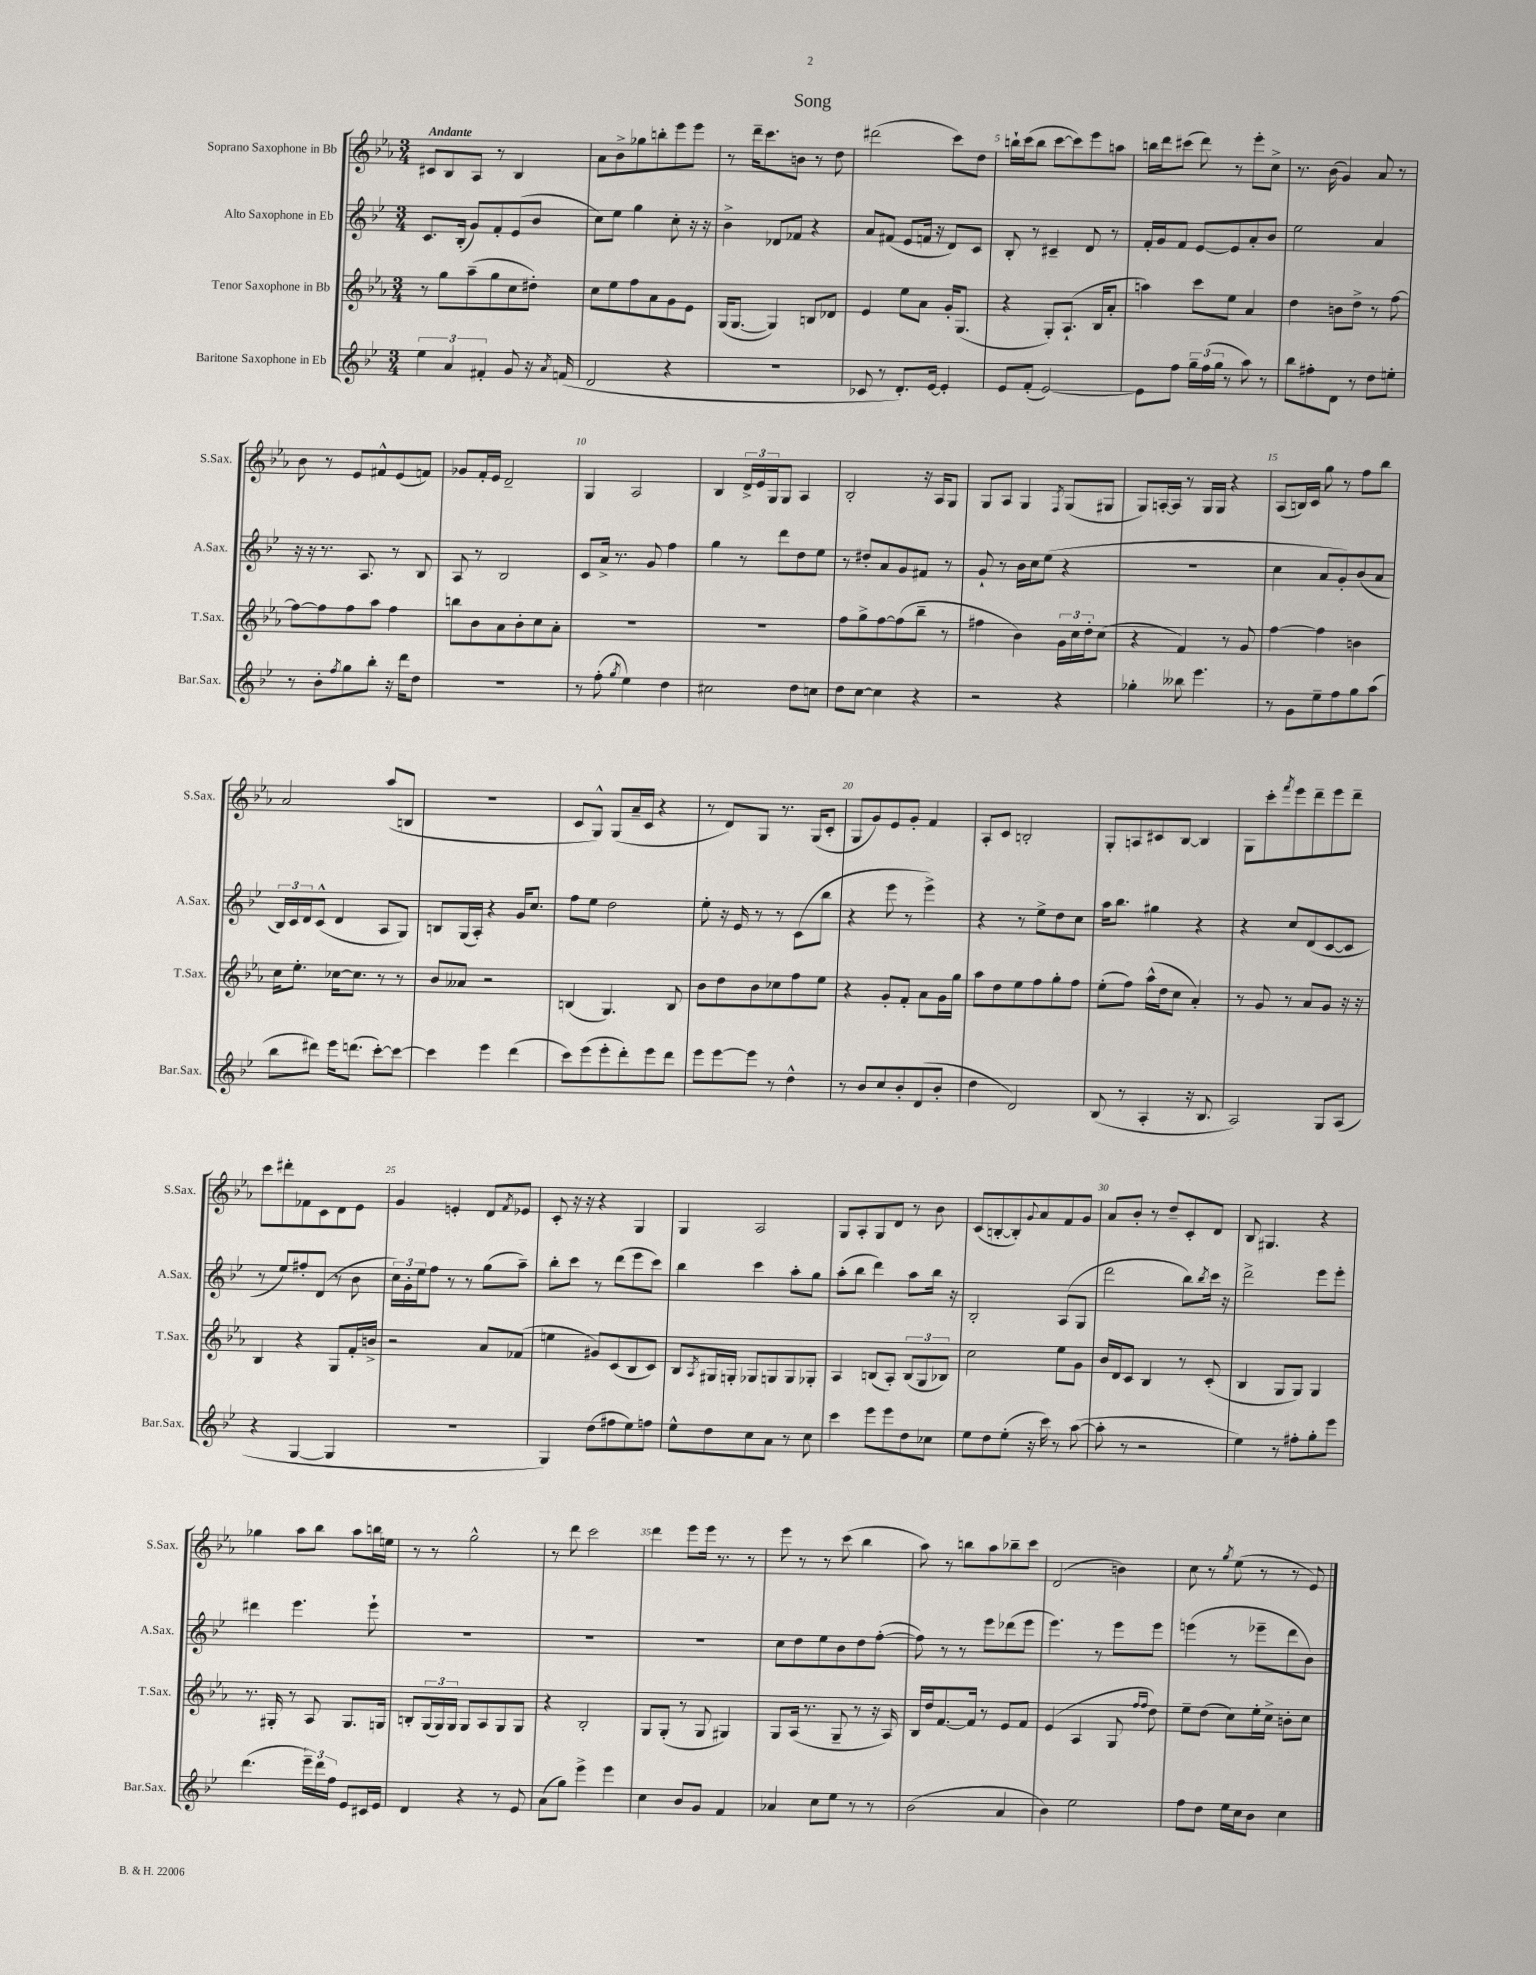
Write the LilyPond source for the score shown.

\header { title = "Song" }
<<
\new StaffGroup <<
\new Staff = "s0" \with { instrumentName = "Soprano Saxophone in Bb" shortInstrumentName = "S.Sax." } {
    \clef treble \key ees \major \numericTimeSignature \time 3/4 \tempo "Andante"
    cis'8 bes8 aes8 r8 bes4 |
    aes'8 bes'8-> ges''8 b''8-. ees'''8 ees'''8 |
    r8 d'''16-- c'''8. b'8 r8 d''8 |
    dis'''2( c'''8) d''8 |
    b''16-! c'''16( b''8 c'''8~ c'''8) ees'''8 a''8 |
    b''16 d'''16 cis'''8( d'''8) r8 ees'''8-. c''8-> |
    r8. bes'16( g'4) aes'8 r8 |
    bes'8 r8 ees'8 fis'8-^ ees'8( f'8) |
    ges'8 f'16-. ees'16 d'2-- |
    g4 aes2 |
    bes4 \tuplet 3/2 { d'16-> ees'16 g16 } g8 aes4 |
    bes2-. r16 aes16 g8 |
    g8 aes8 g4 \acciaccatura { f8 } g8( gis8 |
    g8) a16~-. a16 r8 g16 g16 r4 |
    aes8( b16) c'16 g''8 r8 f''8 bes''8 |
    aes'2 aes''8( b8 |
    R2. |
    c'8 g8-^) g8( aes'16-- c'16 r4 |
    r8 d'8) g8 r8. g16( c'8-. |
    g8 g'8) ees'8 g'8-. f'4 |
    aes8-. c'8 b2-. |
    g8-. a8 cis'8 bes8~ bes4 |
    g8 c'''8-. \acciaccatura { f'''8 } ees'''8 d'''8-- ees'''8 d'''8-- |
    c'''8 dis'''8-. fes'8 c'8 d'8 ees'8 |
    g'4 e'4-. d'8 \acciaccatura { f'8 } ees'8 |
    c'8-. r16 r16 r4 g4 |
    g4 aes2 |
    g8 aes8-. g8 d'8 r8 bes'8 |
    c'8( b8~-. b8-.) \appoggiatura { g'8 } aes'8 f'8 g'8 |
    aes'8 bes'8-. r8 d''8-- c'8-. d'8 |
    bes8 gis4. r4 |
    ges''4 aes''8 bes''8 aes''8 b''16 e''16 |
    r8 r8 g''2-^ |
    r8 d'''8 c'''2 |
    d'''4 ees'''8 ees'''16 r8. r8 |
    ees'''8 r8 r8 c'''8( bes''4 |
    aes''8) r8 b''8 aes''8 bes''8-- c'''8 |
    d'2( b'4) |
    c''8 r8 \acciaccatura { g''8 } ees''8( r8 r8 ees'8) \bar "|." |
}
\new Staff = "s1" \with { instrumentName = "Alto Saxophone in Eb" shortInstrumentName = "A.Sax." } {
    \clef treble \key bes \major \numericTimeSignature \time 3/4
    c'8. bes16-.( g'8) f'8-. ees'8( bes'8 |
    c''8) ees''8 g''4 c''8-. r16 r16 |
    bes'4-> des'8 fes'8 r4 |
    a'8 fis'8( ees'8 f'16 r16 d'8) c'8 |
    bes8-. r8 cis'4-- d'8 r8 |
    f'16-. g'16 f'8 ees'8~ ees'8 a'8-. bes'8 |
    ees''2 a'4 |
    r16 r16 r8. a8. r8 bes8 |
    a8 r8 bes2 |
    c'8 a'16-> r8. g'8 f''4 |
    g''4 r8 d'''8 d''8 ees''8 |
    r8 dis''8-. a'8 g'8 fis'8 r8 |
    g'8-! r8 bes'16 c''16 ees''8( r4 |
    R2. |
    c''4 a'8 g'8-.) bes'8( a'8 |
    \tuplet 3/2 { bes16) c'16 d'16 } c'8-^( d'4 a8 g8) |
    b8 g16( a16-.) r4 g'16 c''8. |
    f''8 ees''8 d''2 |
    ees''8-. r16 ees'16 r8 r8 c'8( bes''8 |
    r4 ees'''8 r8 ees'''4->) |
    r4 r8 ees''8-> d''8 c''8 |
    a''16 bes''8. gis''4 r4 |
    r4 c''8 d'8( c'8~ c'8 |
    r8 ees''8) fis''8-. d'8( r8 bes'8 |
    \tuplet 3/2 { c''16) g'16-. ees''16 } f''8 r8 r8 g''8( a''8--) |
    bes''8-. c'''8 r8 d'''8( ees'''8 c'''8) |
    bes''4 c'''4 a''8-. g''8 |
    a''8-.( bes''8 d'''4) a''8 bes''16 r16 |
    bes2-. a8( g8 |
    d'''2 bes''8) \acciaccatura { bes''8 } c'''16 r16 |
    d'''2-> ees'''8 ees'''8-. |
    dis'''4 ees'''4. ees'''8-! |
    R2. |
    R2. |
    R2. |
    c''8 d''8 ees''8 bes'8 d''8 f''8~-.( |
    f''8) r8 r8 ees'''8 des'''8( ees'''8 |
    ees'''4.) r8 ees'''8 ees'''8 |
    e'''4( r8 ees'''8-- d'''8 bes'8) \bar "|." |
}
\new Staff = "s2" \with { instrumentName = "Tenor Saxophone in Bb" shortInstrumentName = "T.Sax." } {
    \clef treble \key ees \major \numericTimeSignature \time 3/4
    r8 g''8 aes''8--( g''8 c''8 dis''8-.) |
    c''8 ees''8 f''8 aes'8 g'8 ees'8 |
    g16( g8.~ g4) b8 des'8 |
    ees'4 ees''8 aes'8 g'16-. g8.( |
    r4 g8-.) aes8.-!( bes16 aes'8-. |
    a''4) c'''8 ees''8 aes'4 |
    d''4 b'8 d''8-> r8 f''8~ |
    f''8~ f''8 f''8 aes''8 f''4 |
    b''8 bes'8 aes'8 bes'8-. c''8 aes'8-. |
    R2. |
    R2. |
    f''8 g''8-> f''8~ f''8( bes''8-- r8 |
    fis''4 bes'4) \tuplet 3/2 { g'16 c''16 d''16-. } c''8( |
    r4 f'4) r8 g'8 |
    f''4~ f''4 b'4 |
    c''16 ees''8.-. ces''16~ ces''8. r8 r8 |
    bes'8 aeses'8 r2 |
    b4( g4.) b8 |
    bes'8 d''8 bes'8 ces''8 f''8 ees''8 |
    r4 g'8-. f'8-. aes'8 g'16 g''16 |
    aes''8 d''8 ees''8 f''8 g''8-. f''8 |
    ees''8-.( f''8) aes''16-^( d''16 c''8 aes'4-.) |
    r8 g'8 r8 aes'8 g'8 r16 r16 |
    bes4 r4 g8 f'16-. b'16-> |
    r2 aes'8 fes'8( |
    e''4 gis'8) c'8( bes8 c'8) |
    bes8 \acciaccatura { aes8 } gis16 g16-. ges8 g8 g8 ges8-. |
    aes4 b8( aes8-.) \tuplet 3/2 { b8( g8 bes8) } |
    c''2 ees''8 g'8 |
    bes'16 d'16 c'8 bes4 r8 c'8-.( |
    bes4 g8 g8) g4 |
    r8. gis16-. r8 aes8 gis8. g16 |
    b8-. \tuplet 3/2 { g16( g16) g16 } g8 aes8 g8 g8 |
    r4 bes2-. |
    g8 g8-.( r8 g8 gis4) |
    g8 aes16( r8. g8-- r8 r16 aes16) |
    bes16 d''16 f'8.~ f'16 r8 ees'8 f'8 |
    ees'4( aes4 g8 \grace { f''16 f''16 } d''8) |
    ees''8-- d''8( c''8) ees''16-. c''16-> b'8-. c''8 \bar "|." |
}
\new Staff = "s3" \with { instrumentName = "Baritone Saxophone in Eb" shortInstrumentName = "Bar.Sax." } {
    \clef treble \key bes \major \numericTimeSignature \time 3/4
    \tuplet 3/2 { ees''4 a'4 fis'4-. } g'8 r16 \acciaccatura { a'8 } f'16( |
    d'2 r4 |
    R2. |
    ces'8 r8 d'8.-.) ees'16~ ees'4-. |
    ees'8 f'8-.( ees'2~) |
    ees'8 f''8 \tuplet 3/2 { g''16-- f''16( g''16 } r8 a''8) r8 |
    bes''8 fis''8-. d'8 r8 d''8 e''8-. |
    r8 bes'8-. \acciaccatura { f''8 } g''8 bes''8-. r16 d'''16 d''8 |
    R2. |
    r8 f''8-.( \acciaccatura { g''8 } ees''4) d''4 |
    cis''2 d''8 c''8 |
    d''8 c''8~ c''4 r4 |
    r2 r4 |
    ges''4-. beses''8 ees'''4. |
    r8 g'8 ees''8-- f''8 g''8 a''8( |
    bes''8 dis'''8) ees'''16 d'''8.( c'''8~-.) c'''8~ |
    c'''4 ees'''4 d'''4( |
    c'''8) ees'''8( ees'''8-. d'''8-.) ees'''8 d'''8 |
    ees'''8 ees'''8~ ees'''8 r8 d''4-^ |
    r8 bes'8 c''8 bes'8-. d'8( bes'8-. |
    d''4 d'2) |
    bes8( r8 a4-. r16 bes8. |
    a2) g8 a8( |
    r4 g4~ g4 |
    R2. |
    g4) d''8( fis''8 ees''8) f''8 |
    ees''8-^ d''8 c''8 a'8 r8 c''8 |
    c'''4 ees'''8 ees'''8 d''8 ces''8 |
    ees''8 d''8 ees''8-.( r16 c'''16) r8 a''8~( |
    a''8-. r8 r2 |
    ees''4) r8 fis''8-. g''8-. ees'''8 |
    d'''4.( \tuplet 3/2 { ees'''16--) d'''16 f''16 } ees'8 cis'16 ees'16 |
    d'4 r4 r8 ees'8 |
    a'8( g''8) ees'''4-> ees'''4 |
    c''4 bes'8 g'8 f'4 |
    aes'4 c''8 ees''8 r8 r8 |
    bes'2( a'4 |
    bes'4) ees''2 |
    f''8 d''8 ees''16 c''16 bes'8 c''4 \bar "|." |
}
>>
>>
\layout { \context { \Score \override BarNumber.break-visibility = ##(#f #t #t) barNumberVisibility = #(every-nth-bar-number-visible 5) } }
